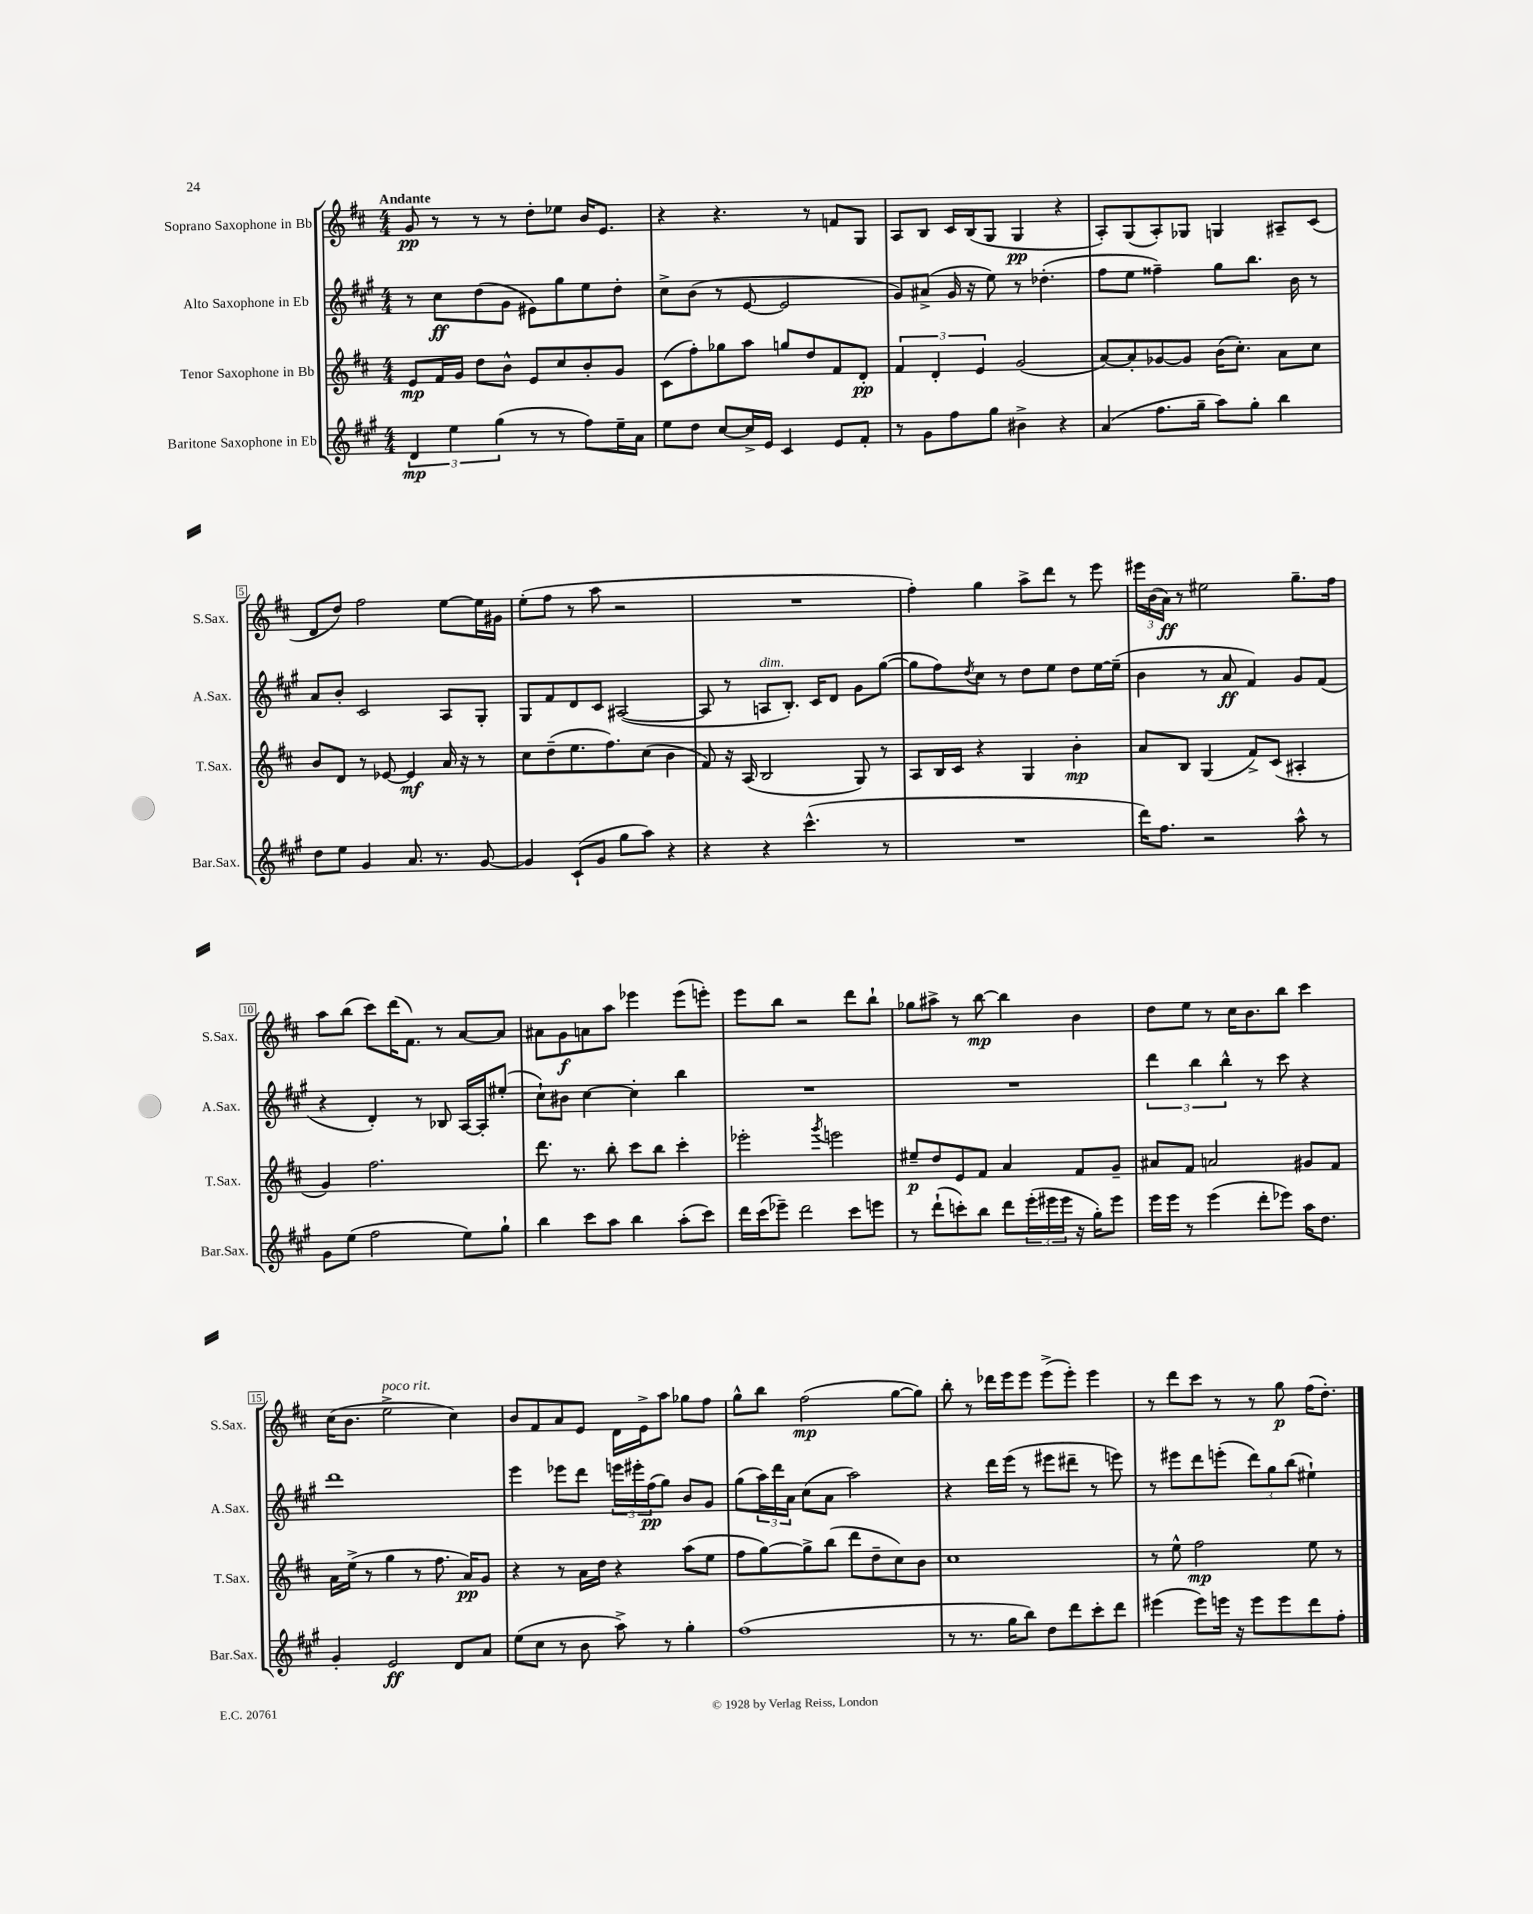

**kern	**dynam	**kern	**dynam	**kern	**dynam	**kern	**dynam
*part4	*part4	*part3	*part3	*part2	*part2	*part1	*part1
*staff4	*staff4	*staff3	*staff3	*staff2	*staff2	*staff1	*staff1
*I"Baritone Saxophone in Eb	*	*I"Tenor Saxophone in Bb	*	*I"Alto Saxophone in Eb	*	*I"Soprano Saxophone in Bb	*
*I'Bar.Sax.	*	*I'T.Sax.	*	*I'A.Sax.	*	*I'S.Sax.	*
*clefG2	*	*clefG2	*	*clefG2	*	*clefG2	*
*k[f#c#g#]	*	*k[f#c#]	*	*k[f#c#g#]	*	*k[f#c#]	*
*M4/4	*	*M4/4	*	*M4/4	*	*M4/4	*
=1	=1	=1	=1	=1	=1	=1	=1
!	!	!	!	!	!	!LO:TX:a:B:t=Andante	!
6d/	mp	8e/L	mp	8r	.	8g/	pp
.	.	16f#/L	.	8cc#\L	ff	8r	.
6ee\	.	.	.	.	.	.	.
.	.	16g/JJ	.	.	.	.	.
.	.	8dd\L	.	(8dd\	.	8r	.
(6gg#\	.	.	.	.	.	.	.
.	.	8b^^\J	.	8g#\J	.	8r	.
8r	.	8e/L	.	8e#X\L)	.	8dd'\L	.
8r	.	8cc#/	.	8gg#\	.	8ee-X\J	.
8ff#\L)	.	8b'/	.	8ee\	.	16b/KL	.
.	.	.	.	.	.	8.e/J	.
16ee~\L	.	8g/J	.	8dd'\J	.	.	.
16a\JJ	.	.	.	.	.	.	.
=2	=2	=2	=2	=2	=2	=2	=2
8ee\L	.	(8c#\L	.	8cc#^\L	.	4r	.
8dd\J	.	8ff#'\)	.	(8b\J	.	.	.
[8cc#/L	.	8gg-X\	.	8r	.	4.r	.
16cc#^/L]	.	8aa\J	.	[8e/	.	.	.
16e/JJ	.	.	.	.	.	.	.
4c#/	.	8ggn/L	.	2e/]	.	.	.
.	.	8dd/	.	.	.	8r	.
8e/L	.	8f#/	.	.	.	8fn/L	.
8f#'/J	.	8d'/J	pp	.	.	8G/J	.
=3	=3	=3	=3	=3	=3	=3	=3
8r	.	6f#/	.	8g#/L)	.	8A/L	.
8g#\L	.	.	.	(8a#X^/J	.	8B/J	.
.	.	6d'/	.	.	.	.	.
8ff#\	.	.	.	16g#/	.	16c#/LL	.
.	.	.	.	16r	.	(16B/J	.
.	.	6e/	.	.	.	.	.
8gg#\J	.	.	.	8ee\)	.	8G/J	.
4b#X^\	.	(2g/	.	8r	.	4G/	pp
.	.	.	.	(4.dd-X'\	.	.	.
4r	.	.	.	.	.	4r	.
=4	=4	=4	=4	=4	=4	=4	=4
(4a/	.	[8a/L)	.	8ff#\L	.	8A'/L)	.
.	.	8a'/]	.	8ee\J	.	(8G/	.
8.ff#\L	.	[8g-X/	.	4ff##X~\)	.	8A'/)	.
.	.	8g-/J]	.	.	.	8G-X/J	.
16gg#~\Jk	.	.	.	.	.	.	.
8aa\L)	.	(16b\KL	.	8gg#\L	.	4Gn/	.
.	.	8.cc#'\J)	.	.	.	.	.
8gg#'\J	.	.	.	8.bb\J	.	.	.
4bb\	.	8a\L	.	.	.	8A#X~/L	.
.	.	.	.	16b\	.	.	.
.	.	8cc#\J	.	8r	.	(8c#/J	.
!!LO:LB:g=z
=5	=5	=5	=5	=5	=5	=5	=5
8dd\L	.	8b/L	.	8a/L	.	8d/L	.
8ee\J	.	8d/J	.	8b'/J	.	8dd/J)	.
4g#/	.	8r	.	2c#/	.	2ff#\	.
.	.	[8e-X/	.	.	.	.	.
8.a/	.	4e-/]	mf	.	.	.	.
8.r	.	.	.	.	.	.	.
.	.	16a/	.	8A/L	.	[8ee\L	.
.	.	16r	.	.	.	.	.
[8g#/	.	8r	.	8G#'/J	.	16ee\L]	.
.	.	.	.	.	.	16g#X\JJ	.
=6	=6	=6	=6	=6	=6	=6	=6
4g#/]	.	8cc#\L	.	8G#/L	.	(8ee'\L	.
.	.	(8dd~\	.	8f#/	.	8ff#\J	.
(8c#`/L	.	8.ee\	.	8d/	.	8r	.
8g#/J	.	.	.	8c#/J	.	8aa\	.
.	.	8.ff#\)	.	.	.	.	.
8gg#\L	.	.	.	([2A#X/	.	2r	.
8aa\J)	.	(8cc#\J	.	.	.	.	.
4r	.	4b\	.	.	.	.	.
=7	=7	=7	=7	=7	=7	=7	=7
4r	.	8f#/)	.	8A#/]	.	1r	.
.	.	16r	.	8r	.	.	.
.	.	(16A/	.	.	.	.	.
!	!	!	!	!LO:TX:a:i:t=dim.	!	!	!
4r	.	2B/	.	8An/L	.	.	.
.	.	.	.	8.B'/J)	.	.	.
(4.ccc#^^\	.	.	.	.	.	.	.
.	.	.	.	16c#/KL	.	.	.
.	.	.	.	8d/J	.	.	.
.	.	8G/)	.	8g#\L	.	.	.
8r	.	8r	.	([8gg#\J	.	.	.
=8	=8	=8	=8	=8	=8	=8	=8
1r	.	8A/L	.	8gg#\L]	.	4ff#'\)	.
.	.	16B/L	.	8ff#\)	.	.	.
.	.	16c#/JJ	.	.	.	.	.
.	.	.	.	8qdd/	.	.	.
.	.	4r	.	8cc#\J	.	4gg\	.
.	.	.	.	8r	.	.	.
.	.	4G/	.	8dd\L	.	8aa^\L	.
.	.	.	.	8ee\J	.	8ddd\J	.
.	.	4b'\	mp	8dd\L	.	8r	.
.	.	.	.	[16ee\L	.	8eee\	.
.	.	.	.	(16ee~\JJ]	.	.	.
=9	=9	=9	=9	=9	=9	=9	=9
16ddd\KL)	.	8a/L	.	4b\	.	24eee#X\LL	.
.	.	.	.	.	.	(24b\	.
8.ff#\J	.	.	.	.	.	.	.
.	.	.	.	.	.	24a\JJ)	ff
.	.	8B/J	.	.	.	8r	.
2r	.	(4G/	.	8r	.	2ee#X\	.
.	.	.	.	8a/	ff	.	.
.	.	8f#^/L)	.	4f#/)	.	.	.
.	.	(8c#/J	.	.	.	.	.
8aa^^\	.	4A#X'/	.	8g#/L	.	8.gg~\L	.
8r	.	.	.	(8f#/J	.	.	.
.	.	.	.	.	.	16ff#\Jk	.
!!LO:LB:g=z
=10	=10	=10	=10	=10	=10	=10	=10
8g#\L	.	4g/)	.	4r	.	8aa\L	.
(8ee\J	.	.	.	.	.	(8bb\J	.
2ff#\	.	2.ff#\	.	4d'/)	.	8ccc#\L)	.
.	.	.	.	.	.	(16ddd\K	.
.	.	.	.	.	.	8.f#\J)	.
.	.	.	.	8r	.	.	.
.	.	.	.	8B-X/	.	8r	.
8ee\L)	.	.	.	[16A/LL	.	[8a/L	.
.	.	.	.	16A'/J]	.	.	.
8gg#`\J	.	.	.	(8ee#X'/J	.	8a/J]	.
=11	=11	=11	=11	=11	=11	=11	=11
4bb\	.	8.ddd\	.	8cc#`\L)	.	8a#X\L	.
.	.	.	.	8b#X\J	.	8g\	f
.	.	8.r	.	.	.	.	.
8ccc#\L	.	.	.	[4cc#\	.	8an\	.
8aa\J	.	8bb'\	.	.	.	8aa\J	.
4bb\	.	8ccc#\L	.	4cc#'\]	.	4eee-X\	.
.	.	8bb\J	.	.	.	.	.
(8aa'\L	.	4ccc#'\	.	4bb\	.	(8eee-\L	.
8ccc#\J)	.	.	.	.	.	8eeen'\J)	.
=12	=12	=12	=12	=12	=12	=12	=12
16ddd\LL	.	2eee-X'\	.	1r	.	8eee\L	.
(16ccc#\J	.	.	.	.	.	.	.
8eee-X~\J)	.	.	.	.	.	8bb\J	.
2ddd\	.	.	.	.	.	2r	.
.	.	8qggg/	.	.	.	.	.
.	.	2eeen\	.	.	.	.	.
8ccc#\L	.	.	.	.	.	8ddd\L	.
8eeen\J	.	.	.	.	.	8bb`\J	.
=13	=13	=13	=13	=13	=13	=13	=13
8r	.	8ee#X~/L	p	1r	.	8gg-X\L	.
(8ddd`\L	.	8dd/	.	.	.	8aa#X^\J	.
8cccn'\)	.	8e/	.	.	.	8r	.
8bb\J	.	8f#/J	.	.	.	[8bb\	mp
8ddd\L	.	4a/	.	.	.	4bb\]	.
(24eee'\L	.	.	.	.	.	.	.
24eee#X\	.	.	.	.	.	.	.
24eee#\JJ	.	.	.	.	.	.	.
16r	.	8f#/L	.	.	.	4b\	.
16gg#'\KL)	.	.	.	.	.	.	.
8eee#\J	.	8g~/J	.	.	.	.	.
=14	=14	=14	=14	=14	=14	=14	=14
16eee\LL	.	8a#X/L	.	6ddd\	.	8dd\L	.
16eee\JJ	.	.	.	.	.	.	.
8r	.	8f#/J	.	.	.	8ee\J	.
.	.	.	.	6bb\	.	.	.
(4eee\	.	2an/	.	.	.	8r	.
.	.	.	.	6bb^^\	.	.	.
.	.	.	.	.	.	16cc#\KL	.
.	.	.	.	.	.	8.b\	.
8ddd'\L	.	.	.	8r	.	.	.
8eee-X\J)	.	.	.	8ccc#\	.	8bb\J	.
16aa\KL	.	8g#X/L	.	4r	.	4ccc#\	.
8.dd\J	.	.	.	.	.	.	.
.	.	8f#/J	.	.	.	.	.
!!LO:LB:g=z
=15	=15	=15	=15	=15	=15	=15	=15
4g#'/	.	16a\LL	.	1ddd	.	(16cc#\KL	.
.	.	(16ee^\JJ	.	.	.	8.b\J	.
.	.	8r	.	.	.	.	.
!	!	!	!	!	!	!LO:TX:a:i:t=poco rit.	!
2e/	ff	4gg\	.	.	.	2ee^\	.
.	.	8r	.	.	.	.	.
.	.	8.ff#\	.	.	.	.	.
8d/L	.	.	.	.	.	4cc#\)	.
.	.	16a/KL)	pp	.	.	.	.
8a/J	.	8g/J	.	.	.	.	.
=16	=16	=16	=16	=16	=16	=16	=16
(8ee\L	.	4r	.	4eee\	.	8b/L	.
8cc#\J	.	.	.	.	.	8f#/	.
8r	.	8r	.	8eee-X\L	.	8a/	.
8b\	.	16a\LL	.	8ddd\J	.	8e/J	.
.	.	16dd\JJ	.	.	.	.	.
8aa^\)	.	4r	.	24eeen\LL	.	16d\LL	.
.	.	.	.	24eee#X'\	.	.	.
.	.	.	.	.	.	16e^\J	.
.	.	.	.	(24ff#\J	pp	.	.
8r	.	.	.	8gg#\J)	.	8aa\J	.
4gg#'\	.	(8aa\L	.	8b/L	.	8gg-X\L	.
.	.	8ee\J	.	8g#/J	.	8ff#\J	.
=17	=17	=17	=17	=17	=17	=17	=17
(1ff#	.	8ff#\L	.	(8gg#\L	.	8gg^^\L	.
.	.	[8gg\)	.	24aa\L)	.	8bb\J	.
.	.	.	.	24ddd\	.	.	.
.	.	.	.	24a\JJ	.	.	.
.	.	8gg^\]	.	(8cc#\L	.	(2ff#\	mp
.	.	(8bb\J	.	8a\J	.	.	.
.	.	8ddd\L	.	2aa\)	.	.	.
.	.	8dd~\	.	.	.	.	.
.	.	8cc#\)	.	.	.	[8gg\L	.
.	.	8b\J	.	.	.	8gg\J])	.
=18	=18	=18	=18	=18	=18	=18	=18
8r	.	1cc#	.	4r	.	8bb'\	.
8.r	.	.	.	.	.	8r	.
.	.	.	.	16ddd\LL	.	16ddd-X\LL	.
16gg#\KL	.	.	.	(16eee\JJ	.	16eee\J	.
8bb\J)	.	.	.	8r	.	8eee\J	.
8dd\L	.	.	.	8eee#X\L	.	(8eee^\L	.
8ddd\	.	.	.	8ddd#X~\J	.	8eee'\J)	.
8ccc#'\	.	.	.	8r	.	4eee\	.
8ddd\J	.	.	.	8eeen\)	.	.	.
=19	=19	=19	=19	=19	=19	=19	=19
(4eee#X\	.	8r	.	8r	.	8r	.
.	.	8ee^^\	.	8eee#X\L	.	8ddd\L	.
8eee#\L)	.	2ff#\	mp	8ddd\	.	8ccc#\J	.
16eeen\Jk	.	.	.	(8eeen'\J	.	8r	.
16r	.	.	.	.	.	.	.
8eee\L	.	.	.	12ddd\L)	.	8r	.
.	.	.	.	12gg#\	.	.	.
8eee\	.	.	.	.	.	8gg\	p
.	.	.	.	(12bb\J	.	.	.
8ddd\	.	8ee\	.	4ee#X`\)	.	(16ff#\KL	.
.	.	.	.	.	.	8.dd'\J)	.
8ff#'\J	.	8r	.	.	.	.	.
==	==	==	==	==	==	==	==
*-	*-	*-	*-	*-	*-	*-	*-
